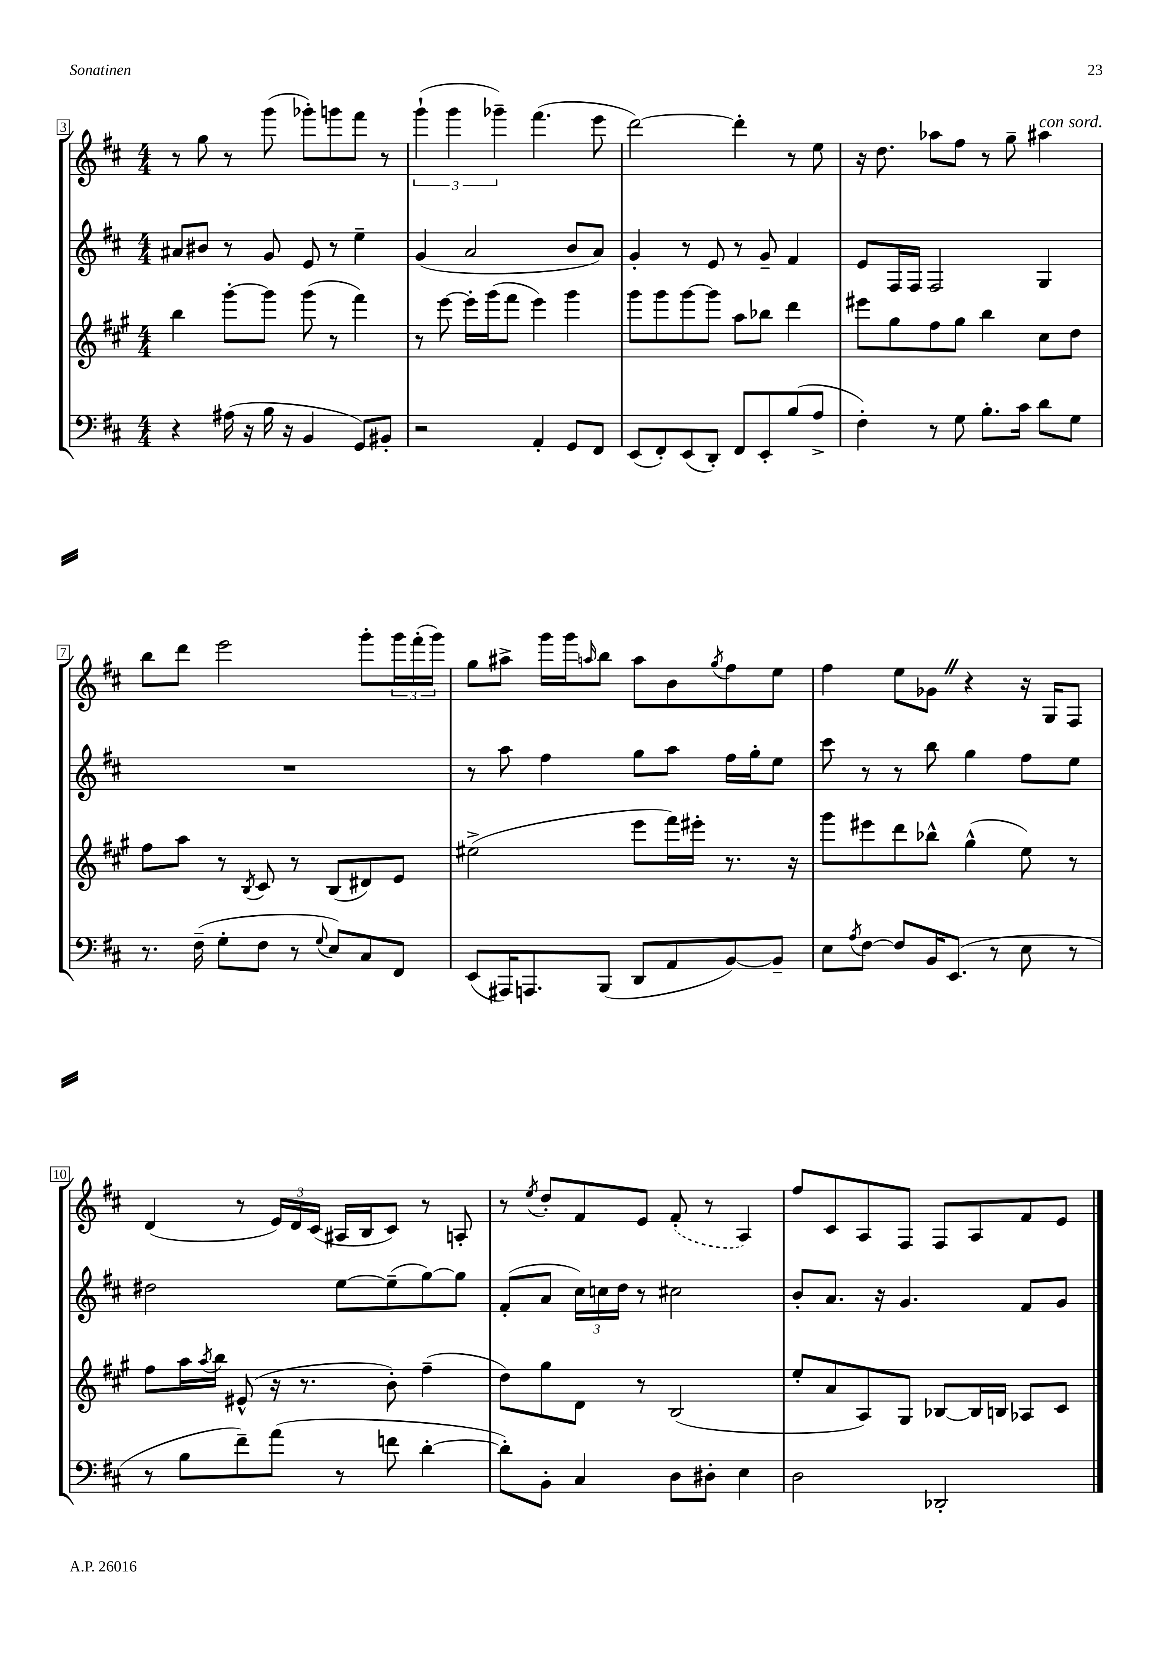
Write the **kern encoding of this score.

**kern	**kern	**kern	**kern
*part4	*part3	*part2	*part1
*staff4	*staff3	*staff2	*staff1
*clefF4	*clefG2	*clefG2	*clefG2
*k[f#c#]	*k[f#c#g#]	*k[f#c#]	*k[f#c#]
*M4/4	*M4/4	*M4/4	*M4/4
=3	=3	=3	=3
4r	4bb\	8a#X/L	8r
.	.	8b#X/J	8gg\
(16A#X\	[8ggg#'\L	8r	8r
16r	.	.	.
16B\	8ggg#\J]	8g/	(8ggg\
16r	.	.	.
4BB/	(8ggg#\	8e/	8ggg-X'\L)
.	8r	8r	8gggn\
8GG/L)	4fff#\)	4ee~\	8fff#\J
8BB#X'/J	.	.	8r
=4	=4	=4	=4
2r	8r	(4g/	(6ggg`\
.	[8eee\	.	.
.	.	.	6ggg\
.	16eee'\LL]	2a/	.
.	(16ggg#\J	.	.
.	.	.	6ggg-X~\)
.	8fff#\J	.	.
4AA'/	4eee\)	.	(4.fff#\
8GG/L	4ggg#\	8b/L	.
8FF#/J	.	8a/J)	8eee\
=5	=5	=5	=5
(8EE/L	8ggg#\L	4g'/	[2ddd\)
8FF#'/)	8ggg#\	.	.
(8EE/	[8ggg#\	8r	.
8DD'/J)	8ggg#\J]	8e/	.
8FF#/L	8aa\L	8r	4ddd'\]
8EE'/	8bb-X\J	8g~/	.
(8B/	4ddd\	4f#/	8r
8A^/J	.	.	8ee\
=6	=6	=6	=6
4F#'\)	8eee#X\L	8e/L	16r
.	.	.	8.dd\
.	8gg#\	16F#/L	.
.	.	16F#/JJ	.
8r	8ff#\	2F#/	8aa-X\L
8G\	8gg#\J	.	8ff#\J
8.B'\L	4bb\	.	8r
.	.	.	8gg~\
16c#\Jk	.	.	.
!	!	!	!LO:TX:a:i:t=con sord.
8d\L	8cc#\L	4G/	4aa#X\
8G\J	8dd\J	.	.
!!LO:LB:g=z
=7	=7	=7	=7
8.r	8ff#\L	1r	8bb\L
.	8aa\J	.	8ddd\J
(16F#~\	.	.	.
8G'\L	8r	.	2eee\
.	8qB/	.	.
8F#\J	8c#/	.	.
8r	8r	.	.
8qqG/	.	.	.
8E/L)	(8B/L	.	.
8C#/	8d#X/)	.	8ggg'\L
8FF#/J	8e/J	.	24ggg\L
.	.	.	(24fff#'\
.	.	.	24ggg\JJ)
=8	=8	=8	=8
(8EE/L	(2ee#X^\	8r	8gg\L
16AAA#X/K)	.	8aa\	8aa#X^\J
8.AAAn/	.	.	.
.	.	4ff#\	16ggg\LL
.	.	.	16ggg\J
.	.	.	16qqaan/
(8BBB/J	.	.	8bb\J
8DD/L	8eee\L	8gg\L	8aa\L
8AA/	16fff#\L)	8aa\J	8b\
.	16eee#X'\JJ	.	.
.	.	.	8qgg/
[8BB/)	8.r	16ff#\LL	8ff#\
.	.	16gg'\J	.
8BB~/J]	.	8ee\J	8ee\J
.	16r	.	.
=9	=9	=9	=9
8E\L	8ggg#\L	8ccc#\	4ff#\
8qA/	.	.	.
[8F#\J	8eee#X\	8r	.
8F#/L]	8ddd\	8r	8ee\L
16BB/K	8bb-X^^\J	8bb\	8g-XZ\J
(8.EE/J	.	.	.
.	(4gg#^^\	4gg\	4r
8r	.	.	.
8E\	8ee\)	8ff#\L	16r
.	.	.	16G/KL
8r	8r	8ee\J	8F#/J
!!LO:LB:g=z
=10	=10	=10	=10
8r	8ff#\L	2dd#X\	(4d/
8B\L	16aa\L	.	.
.	8qaa/	.	.
.	16bb\JJ	.	.
8f#~\)	(8e#X^^/	.	8r
(8a\J	16r	.	24e/LL)
.	.	.	24d/
.	8.r	.	.
.	.	.	(24c#/JJ
8r	.	[8ee\L	16A#X/LL
.	.	.	16B/J
8fn\	8b'\)	(8ee~\]	8c#/J)
[4d'\	(4ff#~\	[8gg\)	8r
.	.	8gg\J]	8An'/
=11	=11	=11	=11
8d'\L])	8dd\L)	(8f#'/L	8r
.	.	.	8qee/
8BB'\J	8gg#\	8a/J	8dd'/L
4C#/	8d\J	24cc#\LL)	8f#/
.	.	24ccn\	.
.	.	24dd\JJ	.
.	8r	8r	8e/J
8D\L	(2B/	2cc#X\	(8f#'/
8D#X'\J	.	.	8r
4E\	.	.	4A/)
=12	=12	=12	=12
2D\	8ee'/L	8b'/L	8ff#/L
.	8a/	8.a/J	8c#/
.	8A/)	.	8A/
.	.	16r	.
.	8G#/J	4.g/	8F#/J
2DD-X'/	[8B-X/L	.	8F#/L
.	16B-/L]	.	8A/
.	16Bn/JJ	.	.
.	8A-X/L	8f#/L	8f#/
.	8c#/J	8g/J	8e/J
==	==	==	==
*-	*-	*-	*-
